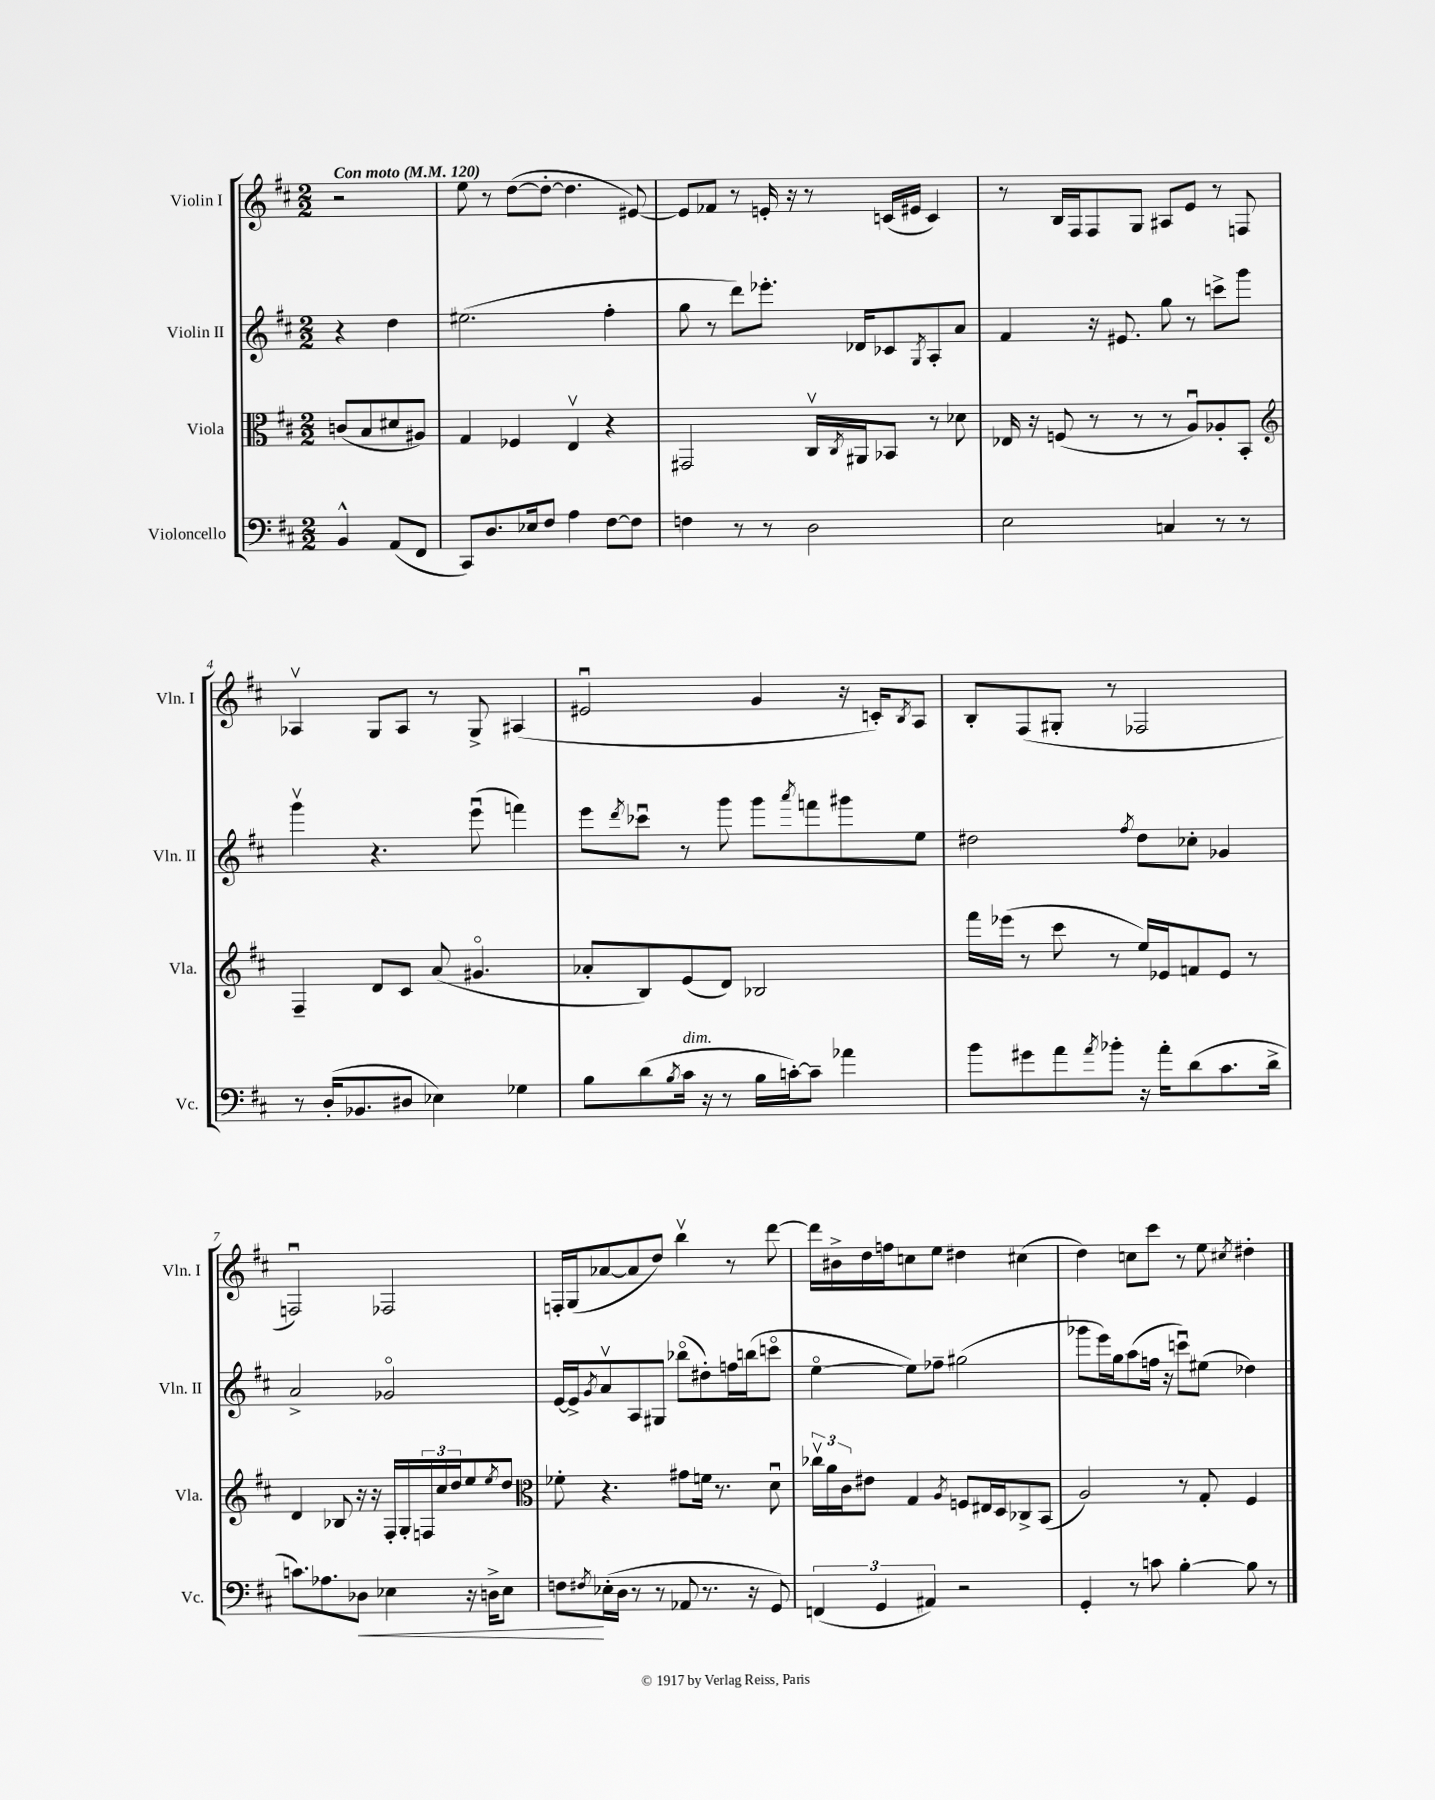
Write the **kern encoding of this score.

**kern	**kern	**kern	**kern
*staff4	*staff3	*staff2	*staff1
*clefF4	*clefC3	*clefG2	*clefG2
*k[f#c#]	*k[f#c#]	*k[f#c#]	*k[f#c#]
*M2/2	*M2/2	*M2/2	*M2/2
*MM120	*MM120	*MM120	*MM120
4BB^^/	(8c/L	4r	2r
.	8B/	.	.
(8AA/L	8d#/	4dd\	.
8FF#/J	8A#/J)	.	.
=	=	=	=
8CC#/L)	4G/	(2.ee#\	8ee\
8.D/	.	.	8r
.	4F-/	.	([8dd\L
16E-/k	.	.	.
8F#/J	.	.	8dd'\_J
4A\	4Ev/	.	4.dd\]
[8F#\L	4r	4ff#'\	.
8F#\]J	.	.	[8e#/)
=	=	=	=
4F\	2GG#/	8gg\	8e#/]L
.	.	8r	8f-/J
8r	.	8ddd\L)	8r
8r	.	8.eee-'\J	16e'/
.	.	.	16r
2D\	16C#v/LL	.	8r
.	8qC#/	.	.
.	16AA#/J	16d-/LK	.
.	8BB-/J	8c-/	(16c/LL
.	.	.	16e#/JJ
.	.	8qG/	.
.	8r	8A'/	4c/)
.	8d-\	8a/J	.
=	=	=	=
2E\	16E-/	4f#/	8r
.	16r	.	.
.	(8F/	.	16B/LL
.	.	.	16F#/J
.	8r	16r	8F#/
.	.	8.e#/	.
.	8r	.	8G/J
4C/	8r	8gg\	8A#/L
.	8Au/L)	8r	8e/J
8r	8A-'/	8ccc^\L	8r
8r	8BB'/J	8ggg\J	8F/
=	=	=	=
*	*clefG2	*	*
8r	4F#~/	4gggv\	4A-v/
(16D'/LK	.	.	.
8.BB-/	.	.	.
.	8d/L	4.r	8G/L
8D#/J	8c#/J	.	8A-/J
4E-\)	(8a/	.	8r
.	4.g#o/	(8eeeu\	8G^/
4G-\	.	4fff\)	(4A#/
=	=	=	=
8B\L	8a-'/L	8eee\L	2e#u/
.	.	8qddd/	.
(8d\	8B/)	8ccc-u\J	.
8qB/	.	.	.
16c#\Jk	(8e/	8r	.
16r	.	.	.
8r	8d/J)	8ggg\	.
16B\LL	2B-/	8ggg\L	4g/
[16c'\J)	.	.	.
.	.	8qaaa/	.
8c~\]J	.	8fff\	.
4a-\	.	8ggg#\	16r
.	.	.	16c'/LK)
.	.	.	8qB/
.	.	8ee\J	8A/J
=	=	=	=
8b\L	16fff#\LL	2dd#\	8B'/L
.	(16eee-\JJ	.	.
8g#\	8r	.	(8F#/
8a\	8ccc#\	.	8G#'/J
8qa/	.	.	.
8b-'\J	8r	.	8r
.	.	8qff#/	.
16r	16ee/LL)	8dd#\L	2F-/
16a'\LK	16e-/J	.	.
(8d\	8f/	8cc-'\J	.
8.c#\	8e-/J	4g-/	.
.	8r	.	.
16d^\Jk	.	.	.
=	=	=	=
8.c\L)	4d/	2a^/	2Fu/)
8.A-\	.	.	.
.	8B-/	.	.
8D-\J	16r	.	.
.	16r	.	.
4E-\	16F#'/LL	2g-o/	2F-/
.	16G'/	.	.
.	24F/	.	.
.	24cc#/	.	.
.	24dd/J	.	.
16r	8ee/	.	.
16D^\LK	.	.	.
.	8qee/	.	.
8E-\J	8dd/J	.	.
=	=	=	=
*	*clefC3	*	*
8F\L	8f-'\	[16e/LL	16F'/LL
.	.	16e^/]J	(16G/J
8qF#/	.	8qg/	.
(16E-'\L	4.r	8av/	[8a-/
16D\JJ	.	.	.
8r	.	8A/	8a-/]
8r	.	8G#/J	8dd/J)
8AA-/	8g#\L	(8bb-o\L	4bbv\
8.r	16f\Jk	8dd#'\)	.
.	8.r	.	.
.	.	16ff\L	8r
16r	.	(16bb\J	.
8GG/)	8du\	8ccco\J	[8ddd\
=	=	=	=
(6FF/	24cc-v\LL	[4eeo\	16ddd\]LL
.	24a\	.	.
.	.	.	16b#^\
.	24c#\J	.	.
.	8e#\J	.	16dd\
6GG/	.	.	.
.	.	.	16ff\J
.	4G/	8ee\]L)	8cc\
6AA#/)	.	.	.
.	.	8ff-~\J	8ee\J
.	8qA/	.	.
2r	8F/L	(2gg#\	4dd#\
.	16E#/L	.	.
.	16D/J	.	.
.	8C-^/	.	(4cc#\
.	(8BB/J	.	.
=	=	=	=
4GG'/	2A/)	8ggg-\L	4dd\)
.	.	16eee\L)	.
.	.	16gg\J	.
8r	.	(8aa\	8cc\L
8c\	.	16ff\Jk	8ccc#\J
.	.	16r	.
[4B'\	8r	8cccu\L)	8r
.	8G'/	(8ee#\J	8ee\
.	.	.	8qcc#/
8B\]	4F#/	4dd-\)	4dd#'\
8r	.	.	.
==	==	==	==
*-	*-	*-	*-
